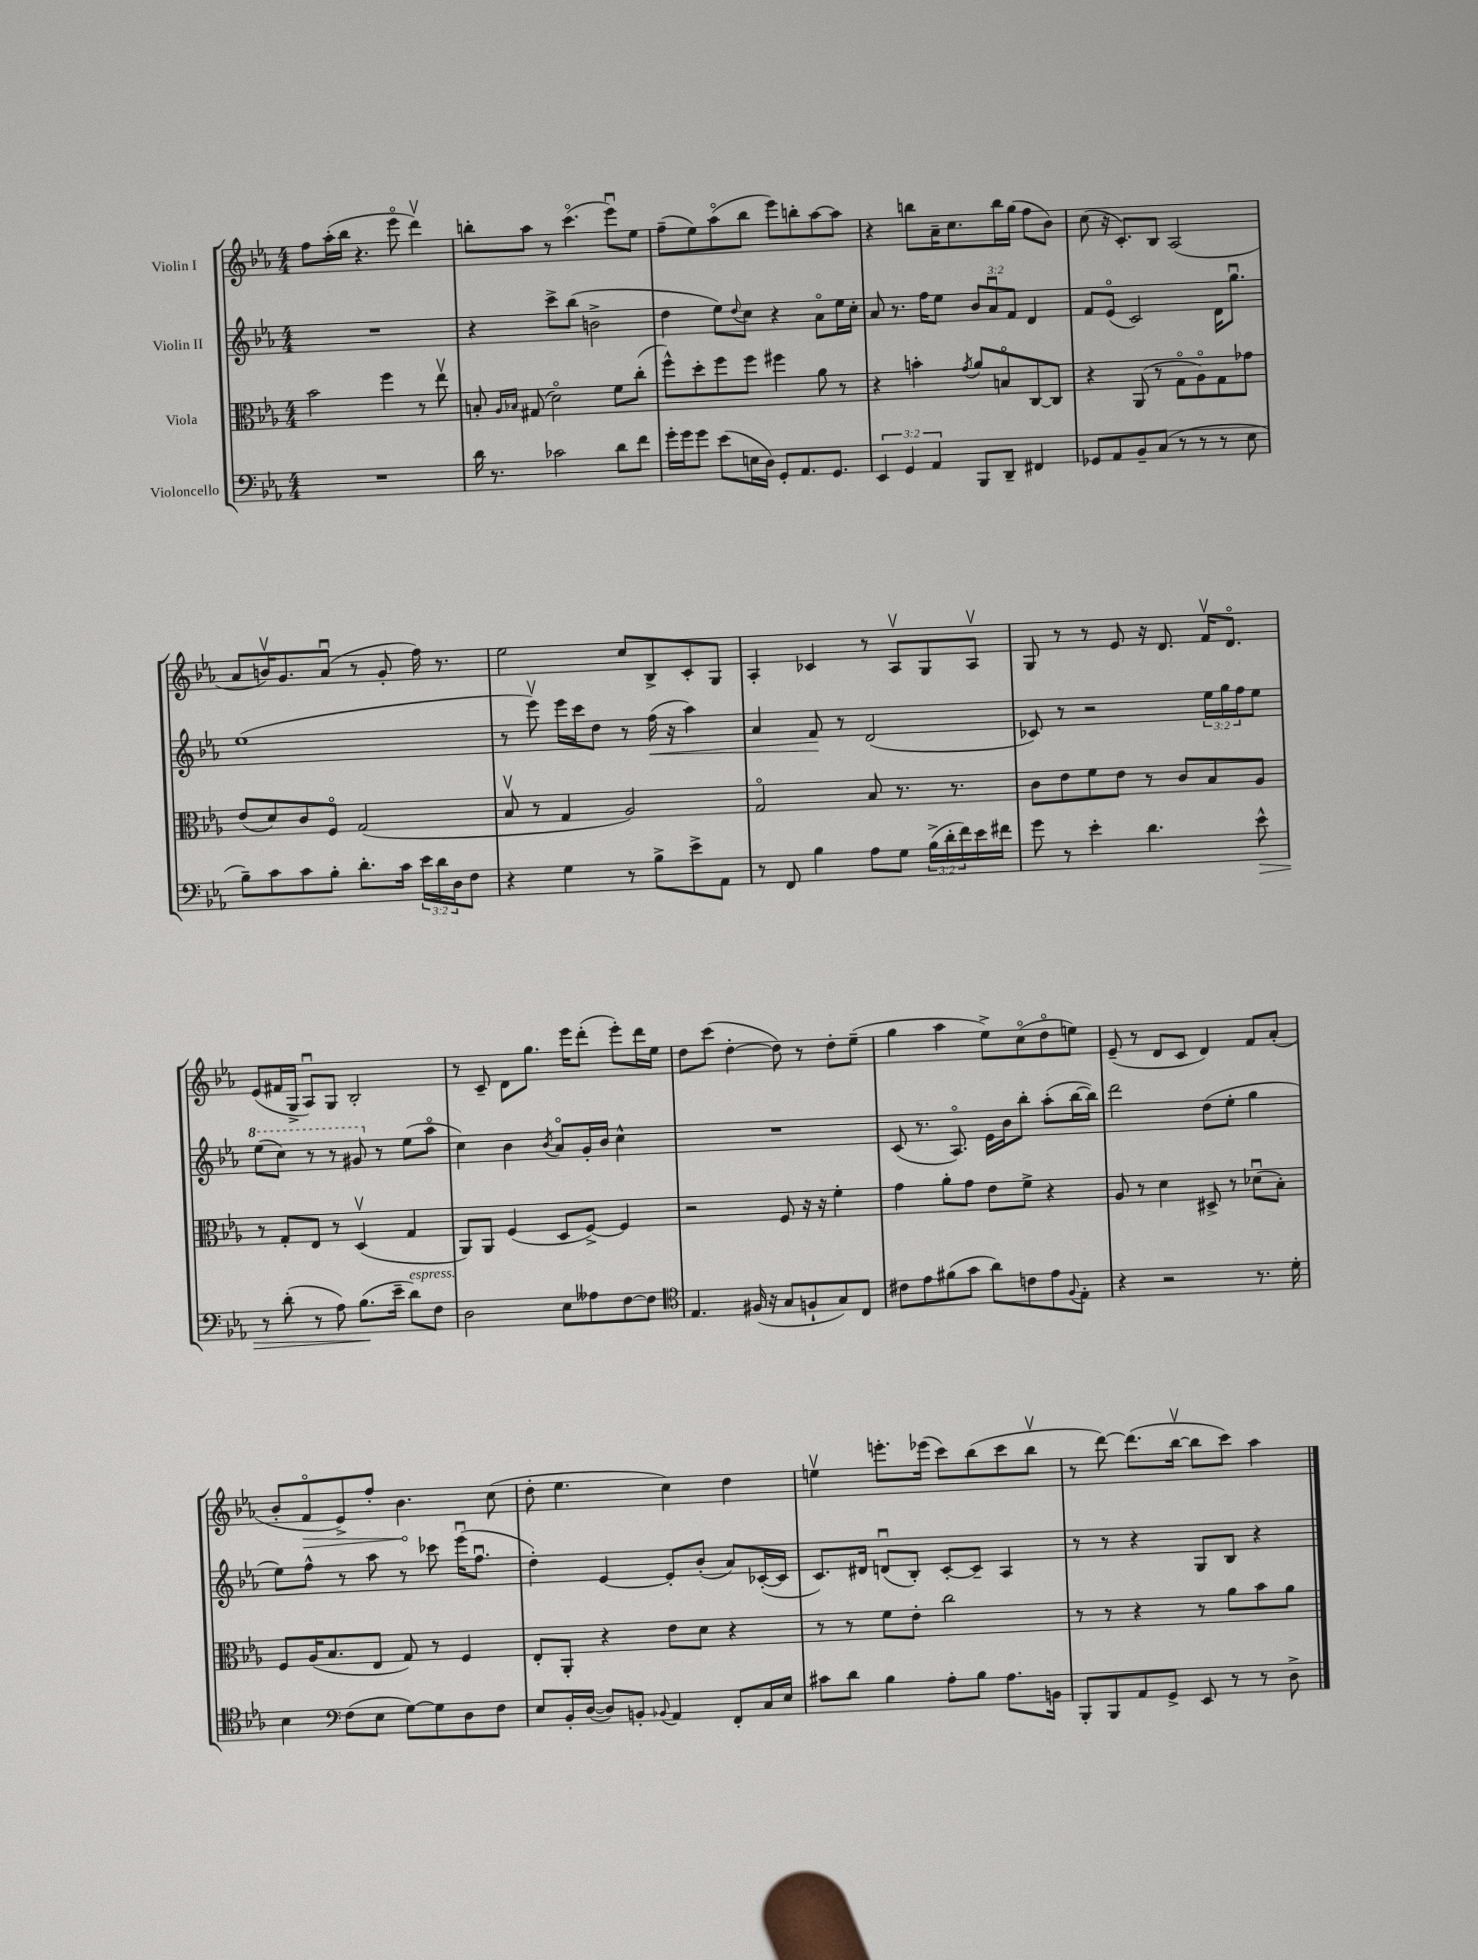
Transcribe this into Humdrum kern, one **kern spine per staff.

**kern	**dynam	**kern	**kern	**dynam	**kern	**dynam
*part4	*part4	*part3	*part2	*part2	*part1	*part1
*staff4	*staff4	*staff3	*staff2	*staff2	*staff1	*staff1
*I"Violoncello	*	*I"Viola	*I"Violin II	*	*I"Violin I	*
*clefF4	*	*clefC3	*clefG2	*	*clefG2	*
*k[b-e-a-]	*	*k[b-e-a-]	*k[b-e-a-]	*	*k[b-e-a-]	*
*M4/4	*	*M4/4	*M4/4	*	*M4/4	*
=28	=28	=28	=28	=28	=28	=28
1r	.	2b-\	1r	.	8ff\L	.
.	.	.	.	.	(16aa-'\L	.
.	.	.	.	.	16bb-\JJ	.
.	.	.	.	.	4.r	.
.	.	4ff\	.	.	.	.
.	.	.	.	.	8eee-\	.
.	.	8r	.	.	4dddv\)	.
.	.	8ee-v\	.	.	.	.
=29	=29	=29	=29	=29	=29	=29
16d\	.	8Bn'/	4r	.	8bbn'\L	.
8.r	.	.	.	.	.	.
.	.	16qqA-/LL	.	.	.	.
.	.	16qqB-X/JJ	.	.	.	.
.	.	(8G#X/	.	.	8aa-\J	.
2c-X\	.	2d\)	8ccc^\L	.	8r	.
.	.	.	(8bb-\J	.	(4.ccc\	.
.	.	.	2bn^\	.	.	.
8d\L	.	8f\L	.	.	8eee-u\L)	.
8f\J	.	(8cc'\J	.	.	8ee-\J	.
=30	=30	=30	=30	=30	=30	=30
16g'\LL	.	8ff^^\L)	4dd\	.	(8ff~\L	.
16g\J	.	.	.	.	.	.
8g\J	.	8dd'\	.	.	8ee-\)	.
(8e-\L	.	8ff\	8ee-\L)	.	(8aa-\	.
.	.	.	8qqdd/	.	.	.
16En\L	.	8ff\J	8cc\J	.	8bb-\J	.
16D\JJ)	.	.	.	.	.	.
8GG'/L	.	4ff#X\	4r	.	8eee-\L)	.
8.AA-/	.	.	.	.	8bbn'\	.
.	.	8a-\	8a-\L	.	[8aa-\	.
8.GG/J	.	.	.	.	.	.
.	.	8r	16ee-\L	.	8aa-\J]	.
.	.	.	16cc'\JJ	.	.	.
=31	=31	=31	=31	=31	=31	=31
6EE-/	.	4r	8a-/	.	4r	.
.	.	.	8.r	.	.	.
6GG/	.	.	.	.	.	.
.	.	4bn'\	.	.	8bbn\L	.
.	.	.	16ff\KL	.	.	.
6AA-/	.	.	.	.	.	.
.	.	.	8ee-\J	.	16a-~\K	.
.	.	.	.	.	8.cc\	.
.	.	8qg/	.	.	.	.
8BBB-/L	.	8a-/L	12b-/L	.	.	.
.	.	.	12a-u/	.	.	.
8DD~/J	.	8Bn/	.	.	16bb\L	.
.	.	.	12f/J	.	.	.
.	.	.	.	.	(16gg\JJ	.
4FF#X/	.	[8C/	4d/	.	8ff\L	.
.	.	8C/J]	.	.	8b-\J)	.
=32	=32	=32	=32	=32	=32	=32
8GG-X/L	.	4r	8f/L	.	(8cc\	.
8AA-/	.	.	(8e-/J	.	16r	.
.	.	.	.	.	8.c'/L)	.
8BB-~/	.	(8AA-/	2c/)	.	.	.
(8C/J	.	8r	.	.	8B-/J	.
8r	.	8G\L	.	.	(2A-/	.
8r	.	8A-\)	.	.	.	.
8r	.	8G\	16d\KL	.	.	.
.	.	.	8.ggu\J	.	.	.
8E-\	.	8g-X\J	.	.	.	.
!!LO:LB:g=z
=33	=33	=33	=33	=33	=33	=33
8B-~\L)	.	(8e-/L	(1ee-	.	8a-/L	.
8c\	.	8d/)	.	.	16bnv/K)	.
.	.	.	.	.	8.g/	.
8c\	.	8c/	.	.	.	.
8B-'\J	.	8F/J	.	.	(8a-u/J	.
8.d'\L	.	(2G/	.	.	8r	.
.	.	.	.	.	8g'/	.
16c\Jk	.	.	.	.	.	.
24e-\LL	.	.	.	.	16ff\)	.
24d\	.	.	.	.	.	.
.	.	.	.	.	8.r	.
24D\J	.	.	.	.	.	.
8F\J	.	.	.	.	.	.
=34	=34	=34	=34	=34	=34	=34
4r	.	8B-v/	8r	.	2ee-\	.
.	.	8r	8eee-v\)	.	.	.
4G\	.	4G/	16eee-\LL	.	.	.
.	.	.	16ccc\J	.	.	.
.	.	.	8dd\J	.	.	.
8r	.	2A-/)	8r	.	8cc/L	.
!	!	!	!	!LO:HP:b	!	!
8B-^\L	.	.	(16ff\	<	8B-^/	.
.	.	.	16r	.	.	.
8e-^\	.	.	4aa-\)	.	8c'/	.
8AA-\J	.	.	.	.	8G/J	.
=35	=35	=35	=35	=35	=35	=35
8r	.	2G/	4a-/	.	4A-'/	.
8FF/	.	.	.	.	.	.
4B-\	.	.	8f/	.	4c-X/	.
.	.	.	8r	[	.	.
8A-\L	.	8B-/	(2d/	.	8r	.
8G\J	.	8.r	.	.	8A-v/L	.
(24B-^\LL	.	.	.	.	8G/	.
24d'\	.	.	.	.	.	.
.	.	8.r	.	.	.	.
24f\)	.	.	.	.	.	.
16e-\	.	.	.	.	8A-v/J	.
16f#X\JJ	.	.	.	.	.	.
=36	=36	=36	=36	=36	=36	=36
8g\	.	8c\L	8c-X/)	.	8G/	.
8r	.	8e-\	8r	.	8r	.
4e-'\	.	8f\	2r	.	8r	.
.	.	8e-\J	.	.	8e-/	.
4.d\	.	8r	.	.	16r	.
.	.	.	.	.	8.d/	.
.	.	8c/L	.	.	.	.
.	.	8B-/	24ee-\LL	.	16fv/KL	.
.	.	.	24gg\	.	.	.
.	.	.	.	.	8.d/J	.
.	.	.	24ff\J	.	.	.
!	!LO:HP:b	!	!	!	!	!
8e-^^\	>	8A-/J	8ee-\J	.	.	.
!!LO:LB:g=z
=37	=37	=37	=37	=37	=37	=37
*	*	*	*8va	*	*	*
8r	.	8r	(8eee-\L	.	(8e-/L	.
(8d'\	.	8G'/L	8ccc\J)	.	16f#X/L	.
.	.	.	.	.	16G^/JJ	.
8r	.	8E-/J	8r	.	8A-u/L)	.
8A-\)	.	8r	8r	.	8G/J	.
(8.B-\L	.	(4Dv/	8gg#X/	.	2B-'/	.
*	*	*	*X8va	*	*	*
.	.	.	8r	.	.	.
16e-~\Jk	]	.	.	.	.	.
!LO:TX:a:i:t=espress.	!	!	!	!	!	!
8d\L)	.	4G/	(8ee-\L	.	.	.
8F\J	.	.	8aa-\J	.	.	.
=38	=38	=38	=38	=38	=38	=38
2D\	.	8AA-/L)	4cc\)	.	8r	.
.	.	8AA-/J	.	.	8c~/	.
.	.	(4F/	4b-\	.	8d\L	.
.	.	.	.	.	8.gg\J	.
.	.	.	8qb-/	.	.	.
8E-\L	.	8D/L	8a-/L	.	.	.
.	.	.	.	.	16eee-\KL	.
8A--X\	.	[8F^/J)	16g'/L	.	(8ddd'\J	.
.	.	.	16b-/JJ	.	.	.
[8F\	.	4F/]	4cc^^\	.	8eee-'\L)	.
8F\J]	.	.	.	.	16ddd\L	.
.	.	.	.	.	16ee-\JJ	.
=39	=39	=39	=39	=39	=39	=39
*clefC4	*	*	*	*	*	*
4.E-/	.	2r	1r	.	8dd\L	.
.	.	.	.	.	(8ccc\J	.
.	.	.	.	.	[4dd'\	.
(16F#X/	.	.	.	.	.	.
16r	.	.	.	.	.	.
8G/L	.	8F/	.	.	8dd\])	.
8Fn`/	.	16r	.	.	8r	.
.	.	16r	.	.	.	.
8G/)	.	4f'\	.	.	8dd'\L	.
8C/J	.	.	.	.	(8ee-~\J	.
=40	=40	=40	=40	=40	=40	=40
8c#X\L	.	4g\	(8c/	.	4gg\	.
8e-\	.	.	8.r	.	.	.
(8f#X\	.	8a-'\L	.	.	4aa-\	.
.	.	.	8.A-/)	.	.	.
8g\J	.	8g\J	.	.	.	.
8a-\L)	.	8e-\L	16e-\LL	.	8ee-^\L)	.
.	.	.	16b-\J	.	.	.
8cn\	.	8f^\J	8bb-'\J	.	(8cc\	.
8e-\	.	4r	(8aa-'\L	.	8dd\	.
8qqF/	.	.	.	.	.	.
8E-'\J	.	.	[16bb-\L	.	8een\J)	.
.	.	.	16bb-\JJ])	.	.	.
=41	=41	=41	=41	=41	=41	=41
4r	.	8A-/	2ddd\	.	(8e-~/	.
.	.	8r	.	.	8r	.
2r	.	4d\	.	.	8d/L	.
.	.	.	.	.	8c/J	.
.	.	8D#X^/	(8dd\L	.	4d/)	.
.	.	8r	8ee-'\J	.	.	.
8.r	.	(8d-Xu\L	4gg\	.	8f/L	.
.	.	8B-'\J)	.	.	(8a-'/J	.
16d'\	.	.	.	.	.	.
!!LO:LB:g=z
=42	=42	=42	=42	=42	=42	=42
4B-\	.	8F/L	8ee-\L)	.	8b-'/L	.
!	!	!	!	!	!	!LO:HP:b
.	.	(16A-/K	8ff^^\J	.	8f/	>
.	.	8.B-/	.	.	.	.
*clefF4	*	*	*	*	*	*
(8F\L	.	.	8r	.	8e-^/)	.
8E-\J	.	8E-/J	8aa-\	.	8ff'/J	.
[8G\L)	.	8G/)	8r	.	4.b-\	.
8G\]	.	8r	8ccc-X\	.	.	.
8D\	.	4F/	(16eee-u\KL	.	.	.
.	.	.	8.ffu\J	.	.	.
8F\J	.	.	.	.	(8cc\	]
=43	=43	=43	=43	=43	=43	=43
8E-/L	.	8E-'/L	4dd'\)	.	8dd'\	.
16BB-'/L	.	8AA-'/J	.	.	4.ee-\	.
([16D/JJ	.	.	.	.	.	.
8D/L])	.	4r	[4e-/	.	.	.
8BBn'/J	.	.	.	.	.	.
8qqBB-X/	.	.	.	.	.	.
4AA-/	.	8e-\L	8e-'/L]	.	4cc\)	.
.	.	8d\J	(8b-'/J	.	.	.
8FF'/L	.	4r	8a-/L)	.	4dd\	.
16C/L	.	.	([16c-X'/L	.	.	.
16E-/JJ	.	.	16c-/JJ]	.	.	.
=44	=44	=44	=44	=44	=44	=44
8c#X\L	.	8r	8.c/L)	.	4eenv\	.
8d\J	.	8r	.	.	.	.
.	.	.	16d#X/Jk	.	.	.
4B-\	.	8f\L	(8dnu/L	.	8.eeen'\L	.
.	.	8e-'\J	8B-'/J)	.	.	.
.	.	.	.	.	(16eee-X\Jk	.
8A-'\L	.	2cc\	[8c'/L	.	8ccc\L)	.
8B-\J	.	.	8c~/J]	.	(8bb-\	.
8.A-\L	.	.	4A-/	.	8ccc\	.
.	.	.	.	.	8bb-v\J	.
16BBn\Jk	.	.	.	.	.	.
=45	=45	=45	=45	=45	=45	=45
8BBB-'/L	.	8r	8r	.	8r	.
8BBB-/	.	8r	8r	.	[8ddd\)	.
8AA-/	.	4r	4r	.	(8.ddd\L]	.
8GG^/J	.	.	.	.	.	.
.	.	.	.	.	[16bb-v\Jk	.
8EE-/	.	8r	8G/L	.	8bb-\L]	.
8r	.	8a-\L	8B-/J	.	8ccc\J)	.
8r	.	8b-\	4r	.	4aa-\	.
8D^\	.	8a-\J	.	.	.	.
==	==	==	==	==	==	==
*-	*-	*-	*-	*-	*-	*-
